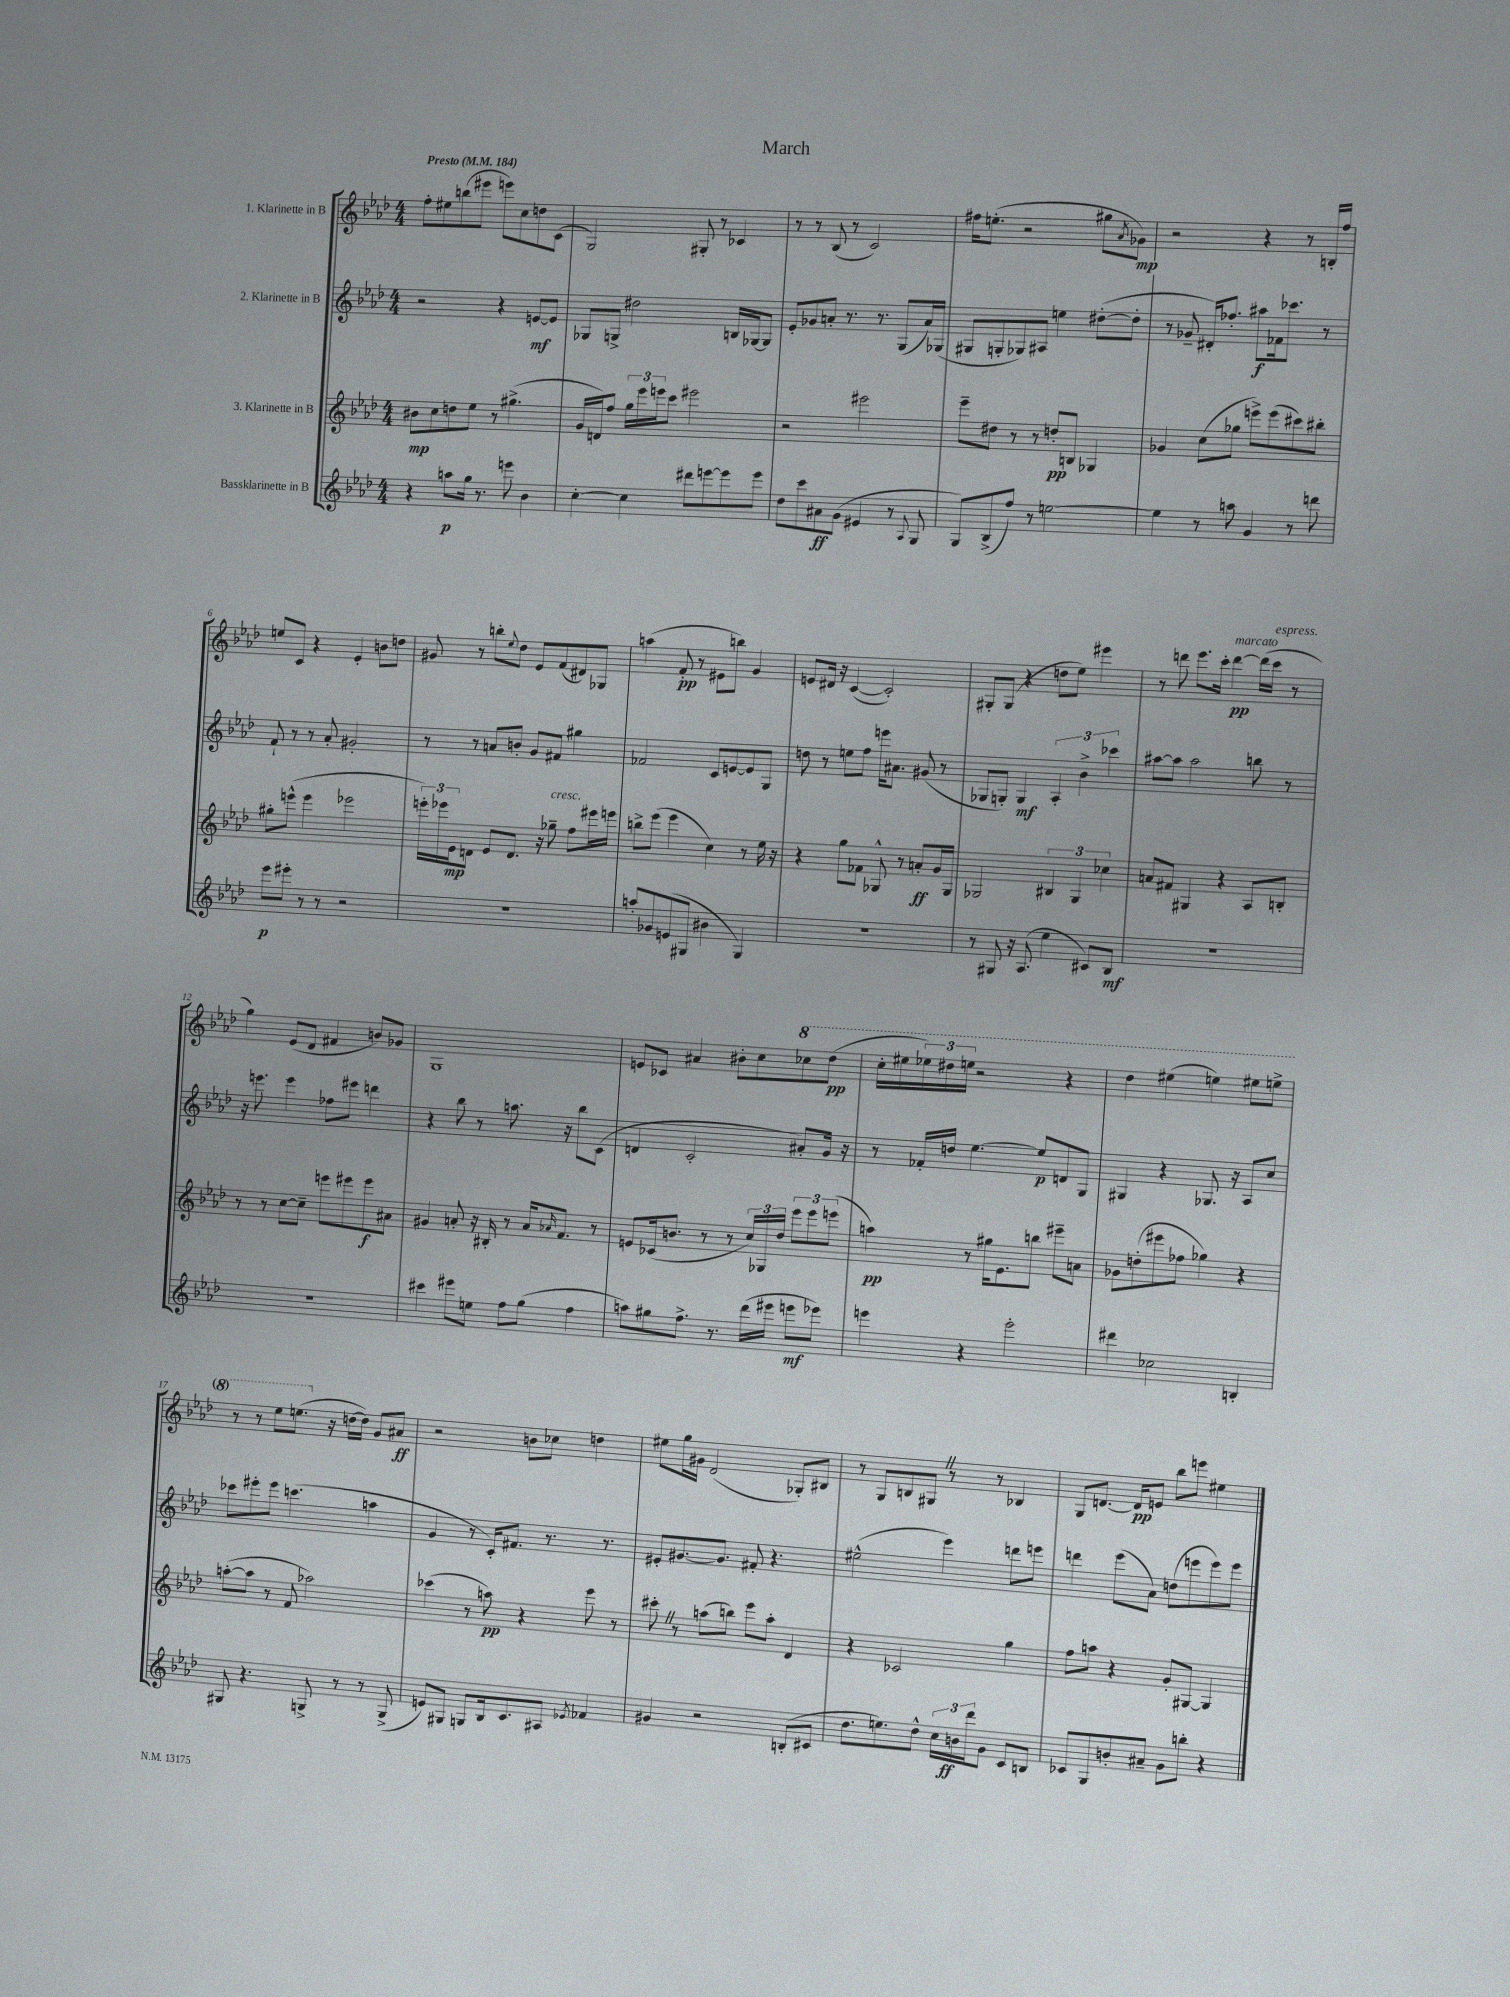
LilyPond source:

\header { title = "March" }
<<
\new StaffGroup <<
\new Staff = "s0" \with { instrumentName = "1. Klarinette in B" } {
    \clef treble \key aes \major \numericTimeSignature \time 4/4 \tempo "Presto" 4 = 184
    f''8-. eis''8 b''8( eis'''8 e'''8) c''8 d''8 c'8( |
    g2) gis8-. r8 ces'4 |
    r8 r8 bes8( r8 c'2) |
    fis''16 e''8.-.( r2 gis''8 \acciaccatura { aes'8 } ges'8\mp) |
    r2 r4 r8 b16-. f''16 |
    e''8 c'8 r4 ees'4-. b'8 d''8 |
    gis'8 r8 b''8-. \appoggiatura { ees''8 } des''8 ees'8 f'8( dis'8) ges8 |
    a''4( f'8-.\pp r8 eis'8 b''8) g'4 |
    e'8 dis'16 r16 c'4~( c'2-.) |
    gis8-. gis8( r4 d''8 ees''8) eis'''4 |
    r8 d'''8 ees'''8. c'''16-. d'''4~\pp^\markup { \italic "marcato" } d'''16( c'''16^\markup { \italic "espress." } r8 |
    g''4) ees'8( des'8 fis'4 b'8) ges'8 |
    g1 |
    e'8 ces'8 ais'4 bis'8-. c''8 \ottava #1 ces'''8 des'''8\pp( |
    c'''16-. eis'''16 \tuplet 3/2 { ees'''16) dis'''16 e'''16 } r2 r4 |
    des'''4 eis'''4( e'''4) eis'''8 e'''8-> |
    r8 r8 ees'''8 e'''8.( \ottava #0 r16 d''16~ d''16) g'8 ais'8\ff |
    r2 b'8 ces''8 d''4 |
    eis''8 g''16 gis'16 des'2( ges8-.) bis8 |
    r8 g8 b8 gis8 \once \override BreathingSign.text = \markup { \musicglyph "scripts.caesura.straight" } \breathe r8 r8 bes4 |
    g8 d'8.~ d'16\pp e'8 bes''8 e'''8 eis''4 \bar "|." |
}
\new Staff = "s1" \with { instrumentName = "2. Klarinette in B" } {
    \clef treble \key aes \major \numericTimeSignature \time 4/4
    r2 r4 e'8~\mf e'8 |
    ges8 g8-> dis''2 b16 ges16~ ges8 |
    ees'8-. ges'8 a'8-. r8. r8. g8( a'16) ges16( |
    gis8 g8-. ges8) ais8 e''4 dis''8~-.( dis''8-. |
    r8 ges'8-- dis'16-.) fes''8.-. ais''8\f fes'16 ces'''8. r8 |
    f'8-! r8 r8 aes'8-. gis'2-. |
    r8 r8 a'8 b'8-. g'8 fis'8 gis''4 |
    fes'2 c'8 e'8~ e'8 g8 |
    d''8 r8 e''8 f''8 e'''16 ais'8. gis'8( r8 |
    ges8 g8-.) g4\mf \tuplet 3/2 { aes4-. bes'4-> ces'''4 } |
    ais''8~ ais''8 ais''2 b''8 r8 |
    r16 e'''8. e'''4 fes''8 eis'''8 d'''4 |
    r4 bes''8 r8 a''8. r16 bes''8 c'8( |
    d'4 c'2-. ais'8-.) g'16 r16 |
    r8 fes'16-. d''16 ees''4.~ ees''8\p d'8 g8 |
    gis4 r4 ges8. r16 aes8 c''8 |
    ces'''8 eis'''8-. eis'''8 c'''4.( a''4 |
    g'4 r8 c'16-.) fis'8. r8. r8. |
    eis'8-. gis'8.~ gis'8. fis'8-. r4. |
    eis''2-^( ees'''4) d'''8 e'''8 |
    d'''4 ees'''8( aes'8) d''8( e'''8 e'''8) e'''8 \bar "|." |
}
\new Staff = "s2" \with { instrumentName = "3. Klarinette in B" } {
    \clef treble \key aes \major \numericTimeSignature \time 4/4
    bis'8\mp c''8 d''8 ees''8 r8 gis''4.->( |
    g'16 d'16) f''8 \tuplet 3/2 { g''16 ees'''16 e'''16 } c'''8 eis'''2 |
    r2 eis'''2 |
    ees'''8-- dis''8 r8 r8 d''8-.\pp b8 ges4 |
    ges'4 c''8( ges''8 e'''8->) e'''8( cis'''8) bis''8-. |
    gis''8-. e'''8-^( e'''4 ees'''2 |
    \tuplet 3/2 { e'''16-.) ees'''16 ees'16\mp } d'8 ees'8 d'8. r16 ges''8--^\markup { \italic "cresc." } f''8 eis'''16 e'''16 |
    b''8-> ees'''8( ees'''4 c''4) r8 ees''16 r16 |
    r4 g''8 fes'8 ges8-^ r8 a'8-.\ff g'16 ges16 |
    ges2 \tuplet 3/2 { bis4 ges4 ces''4 } |
    a'8 fis'8 gis4 r4 aes8 b8-. |
    r8 r8 c''8~ c''8-- e'''8 eis'''8 eis'''8\f ais'8 |
    gis'4 a'8-. r16 bis16-. r8 a'16 \grace { aes'16 } f'8. r8 |
    e'8 ces'16( b'8. r8 r8 \tuplet 3/2 { c''16) ges16 des''16 } \tuplet 3/2 { ees'''8 ees'''8 e'''8( } |
    a''4\pp) r8 gis''16 ees'8. b''8 eis'''8-- a'8 |
    ges'8 d''8-.( eis'''8 fes''8 ges''4) r4 |
    a''8~-.( a''8 r8 f'8 aes''2) |
    ces'''4( r8 a''8\pp) r4 ees'''8 r8 |
    cis'''8-. \once \override BreathingSign.text = \markup { \musicglyph "scripts.caesura.straight" } \breathe r8 a''8( b''8) ees'''8 a''8-. des'4 |
    r4 ces'2 g''4 |
    f''8 a''8 r4 g'8-. gis8~ gis4 \bar "|." |
}
\new Staff = "s3" \with { instrumentName = "Bassklarinette in B" } {
    \clef treble \key aes \major \numericTimeSignature \time 4/4
    r4 a''8\p g''16 r8. e'''8 bes'4 |
    c''4~-. c''4 dis'''8 e'''8~ e'''8 e'''8 |
    des''8 c'''8 ais'8\ff g'8( eis'4 r8 \appoggiatura { aes8 } g8 |
    g8) bes8->( f''8) r8 e''2~ |
    e''4 r8 a''8 g'4 r8 d'''8 |
    ees'''8\p eis'''8-. r8 r8 r2 |
    R1 |
    a''8-. ges'8 e'8( gis8 bis'4 gis4) |
    R1 |
    r8 gis8 r16 aes8.( ees''4 cis'8) bes8\mf |
    R1 |
    R1 |
    cis'''4 eis'''8 e''8 f''8 g''8( f''4 |
    a''8) gis''8 f''8.-> r8. des'''16( eis'''16 e'''8\mf ees'''8) |
    e'''4 r4 e'''2-. |
    dis'''4 ces''2 b4-. |
    gis8 r4. g8-> r8 r8 g8->( |
    e'8) gis8 g8 bes16 c'8. ais8 \acciaccatura { ees'8 } fes'4 |
    gis'4 r2 b8-.( cis'8 |
    des''8. e''8.) des''8-^ \tuplet 3/2 { c''16 b'16\ff des'''16 } g'8 c'8 b8 |
    ces'8 g8 b'8-. ais'8-- g'8 b''8-. r4 \bar "|." |
}
>>
>>
